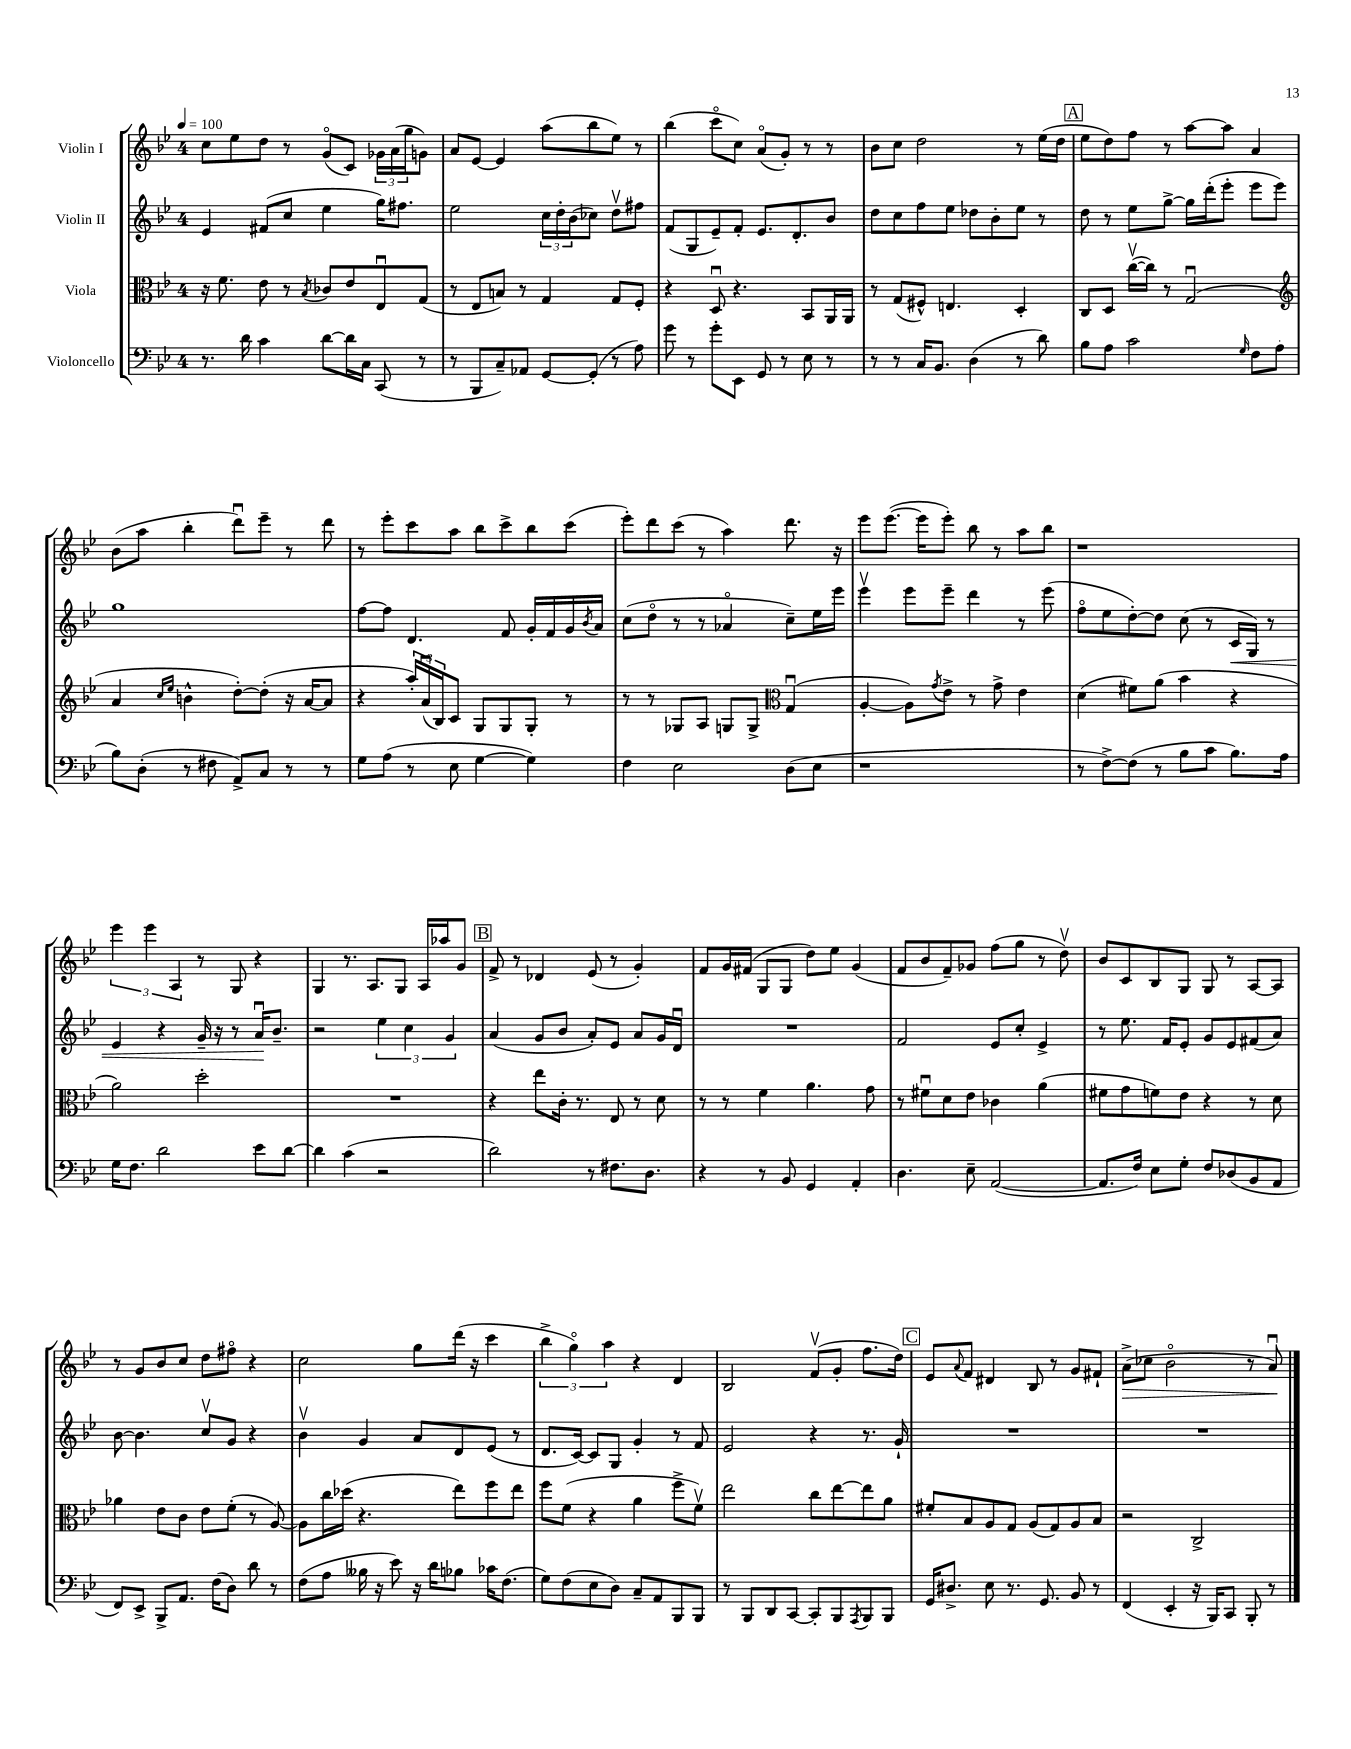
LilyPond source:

<<
\new StaffGroup <<
\new Staff = "s0" \with { instrumentName = "Violin I" } {
    \clef treble \key bes \major \once \override Staff.TimeSignature.style = #'single-digit \time 4/4 \tempo 4 = 100
    c''8 ees''8 d''8 r8 g'8\flageolet( c'8) \tuplet 3/2 { ges'16 a'16( g''16 } g'8) |
    a'8 ees'8~ ees'4 a''8( bes''8 ees''8) r8 |
    bes''4( c'''8\flageolet c''8) a'8\flageolet( g'8-.) r8 r8 |
    bes'8 c''8 d''2 r8 ees''16( d''16 |
    \mark \markup { \box "A" } ees''8 d''8) f''8 r8 a''8~ a''8 a'4 |
    bes'8( a''8 bes''4-. d'''8\downbow) ees'''8-- r8 d'''8 |
    r8 ees'''8-. c'''8 a''8 bes''8 c'''8-> bes''8 c'''8( |
    ees'''8-.) d'''8 c'''8( r8 a''4) d'''8. r16 |
    ees'''8 ees'''8.~( ees'''16 ees'''8-.) bes''8 r8 a''8 bes''8 |
    r1 |
    \tuplet 3/2 { ees'''4 ees'''4 a4 } r8 g8 r4 |
    g4 r8. a8. g8 a16 aes''16 g'8 |
    \mark \markup { \box "B" } f'8-> r8 des'4 ees'8( r8 g'4-.) |
    f'8 g'16 fis'16( g8 g8 d''8) ees''8 g'4( |
    f'8 bes'8 f'8--) ges'8 f''8( g''8 r8 d''8\upbow) |
    bes'8 c'8 bes8 g8 g8 r8 a8~ a8 |
    r8 g'8 bes'8 c''8 d''8 fis''8\flageolet r4 |
    c''2 g''8 d'''16( r16 c'''4 |
    \tuplet 3/2 { bes''4-> g''4\flageolet) a''4 } r4 d'4 |
    bes2 f'8\upbow( g'8-. f''8. d''16) |
    \mark \markup { \box "C" } ees'8 \appoggiatura { a'8 } f'8 dis'4 bes8 r8 g'8 fis'8-! |
    a'8->\>( ces''8 bes'2\flageolet r8 a'8\downbow\!) \bar "|." |
}
\new Staff = "s1" \with { instrumentName = "Violin II" } {
    \clef treble \key bes \major \once \override Staff.TimeSignature.style = #'single-digit \time 4/4
    ees'4 fis'8( c''8 ees''4 g''16) fis''8. |
    ees''2 \tuplet 3/2 { c''16 d''16-. bes'16( } ces''8) d''8\upbow fis''8 |
    f'8( g8 ees'8--) f'8-. ees'8. d'8.-. bes'8 |
    d''8 c''8 f''8 ees''8 des''8 bes'8-. ees''8 r8 |
    \mark \markup { \box "A" } d''8 r8 ees''8 g''8~-> g''16 d'''16-.( ees'''8-. ees'''8 ees'''8) |
    g''1 |
    f''8~ f''8 d'4. f'8 g'16-. f'16 g'16 \acciaccatura { bes'8 } a'16 |
    c''8( d''8\flageolet r8 r8 aes'4\flageolet c''8--) ees''16 ees'''16 |
    ees'''4\upbow ees'''8 ees'''8-- d'''4 r8 ees'''8( |
    f''8\flageolet ees''8 d''8~-.) d''8 c''8( r8 c'16\< g16) r8 |
    ees'4 r4 g'16-- r16 r8 a'16\downbow\! bes'8.-- |
    r2 \tuplet 3/2 { ees''4 c''4 g'4 } |
    \mark \markup { \box "B" } a'4( g'8 bes'8 a'8-.) ees'8 a'8 g'16 d'16\downbow |
    R1 |
    f'2 ees'8 c''8-. ees'4-> |
    r8 ees''8. f'16 ees'8-. g'8 ees'8 fis'8( a'8) |
    bes'8~ bes'4. c''8\upbow g'8 r4 |
    bes'4\upbow g'4 a'8 d'8 ees'8( r8 |
    d'8. c'16~) c'8 g8 g'4-. r8 f'8 |
    ees'2 r4 r8. g'16-! |
    \mark \markup { \box "C" } R1 |
    R1 \bar "|." |
}
\new Staff = "s2" \with { instrumentName = "Viola" } {
    \clef alto \key bes \major \once \override Staff.TimeSignature.style = #'single-digit \time 4/4
    r16 f'8. ees'8 r8 \acciaccatura { bes8 } ces'8 ees'8 ees8\downbow g8( |
    r8 ees8 b8) r8 g4 g8 f8-. |
    r4 d8\downbow r4. bes,8 a,16 a,16 |
    r8 g8( fis8-^) e4. d4-. |
    \mark \markup { \box "A" } c8 d8 c''16~\upbow( c''16) r8 g2\downbow( |
    \clef treble a'4 \grace { c''16 ees''16 } b'4-^ d''8~-.) d''8-.( r16 a'16~ a'8 |
    r4 \tuplet 3/2 { a''16-.) a'16\downbow( bes16) } c'8 g8 g8 g8-. r8 |
    r8 r8 ges8 a8 g8 g8-> \clef alto g4\downbow( |
    a4~-. a8) \acciaccatura { g'8 } ees'8-> r8 g'8-> ees'4 |
    d'4( fis'8) a'8( bes'4 r4 |
    a'2) d''2-. |
    R1 |
    \mark \markup { \box "B" } r4 ees''8 c'16-. r8. ees8 r8 d'8 |
    r8 r8 f'4 a'4. g'8 |
    r8 fis'8\downbow d'8 ees'8 ces'4 a'4( |
    fis'8 g'8 f'8) ees'8 r4 r8 d'8 |
    aes'4 ees'8 c'8 ees'8 f'8-.( r8 a8~) |
    a8 c''16 des''16( r4. ees''8) f''8 ees''8 |
    f''8 f'8( r4 a'4 f''8-> f'8\upbow) |
    ees''2 c''8 ees''8~ ees''8 a'8 |
    \mark \markup { \box "C" } fis'8-. bes8 a8 g8 a8( g8) a8 bes8 |
    r2 c2-> \bar "|." |
}
\new Staff = "s3" \with { instrumentName = "Violoncello" } {
    \clef bass \key bes \major \once \override Staff.TimeSignature.style = #'single-digit \time 4/4
    r8. d'16 c'4 d'8~ d'16 c16 c,8( r8 |
    r8 bes,,8 c8--) aes,8 g,8~ g,8-.( r8 a8) |
    g'8 r8 g'8-. ees,8 g,8 r8 ees8 r8 |
    r8 r8 c16 bes,8. d4( r8 d'8) |
    \mark \markup { \box "A" } bes8 a8 c'2 \grace { g16 } f8 a8( |
    bes8) d8-.( r8 fis8 a,8->) c8 r8 r8 |
    g8 a8( r8 ees8 g4~ g4) |
    f4 ees2 d8( ees8 |
    r1 |
    r8 f8~->) f8( r8 bes8 c'8 bes8.) a16 |
    g16 f8. d'2 ees'8 d'8~ |
    d'4 c'4( r2 |
    \mark \markup { \box "B" } d'2) r8 fis8. d8. |
    r4 r8 bes,8 g,4 a,4-. |
    d4. ees8-- a,2~( |
    a,8. f16) ees8 g8-. f8 des8( bes,8 a,8 |
    f,8) ees,8-> bes,,8-> a,8. f16( d8) d'8 r8 |
    f8( a8 beses16 r16 ees'8) r16 d'16 bes8 ces'16 f8.( |
    g8) f8( ees8 d8) c8-- a,8 bes,,8 bes,,8 |
    r8 bes,,8 d,8 c,8~ c,8-. bes,,8 \acciaccatura { a,,8 } bes,,8 bes,,8 |
    \mark \markup { \box "C" } g,16 dis8.-> ees8 r8. g,8. bes,8 r8 |
    f,4( ees,4-. r16 bes,,16) c,8 bes,,8-. r8 \bar "|." |
}
>>
>>
\layout { \context { \Score \remove "Bar_number_engraver" } }
